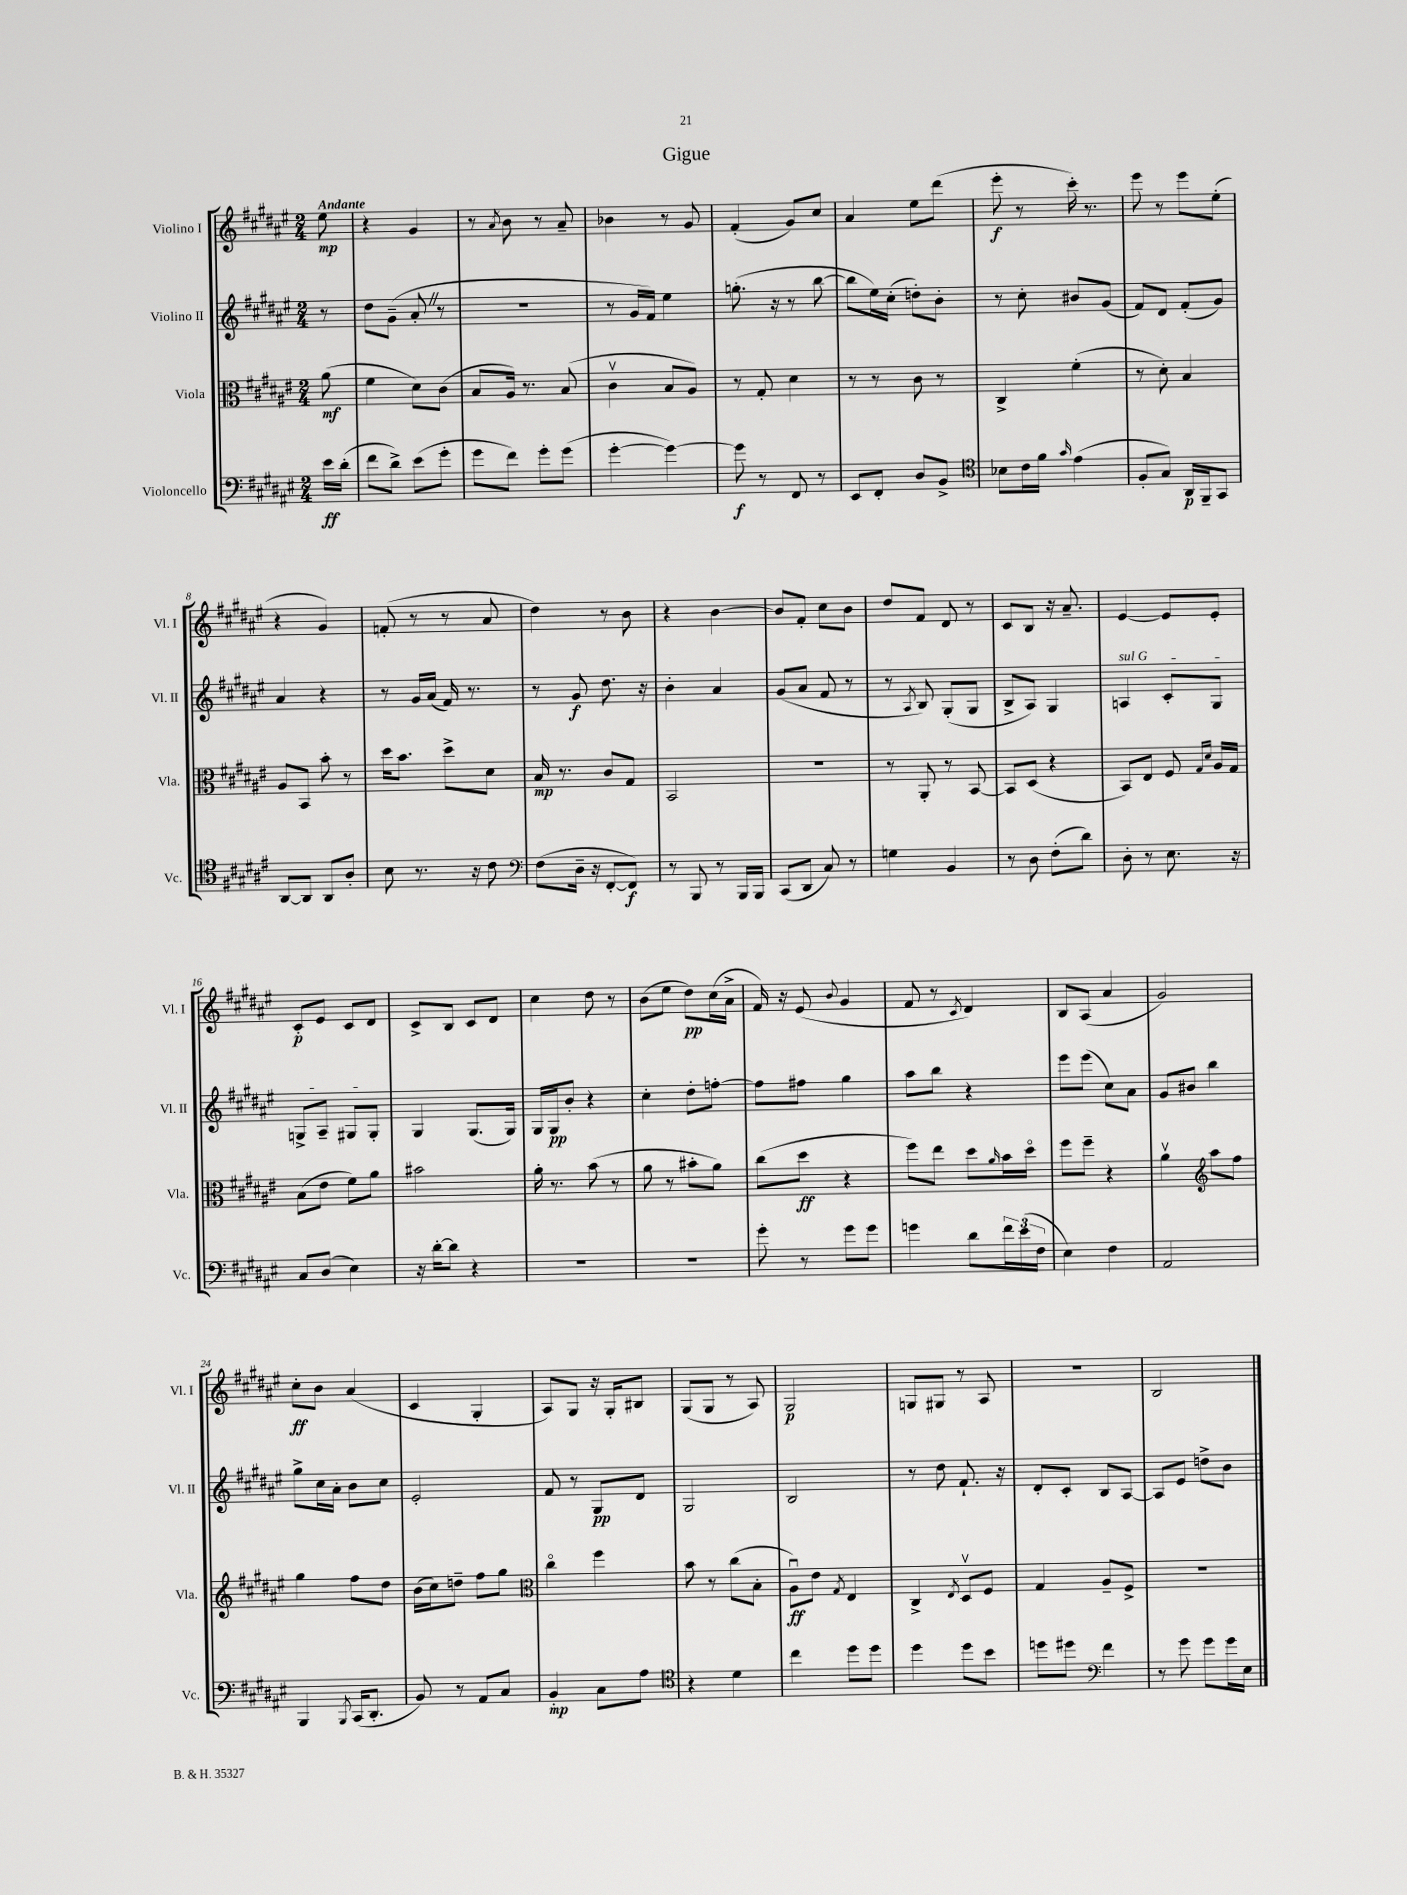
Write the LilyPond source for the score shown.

\header { title = "Gigue" }
<<
\new StaffGroup <<
\new Staff = "s0" \with { instrumentName = "Violino I" shortInstrumentName = "Vl. I" } {
    \clef treble \key fis \major \numericTimeSignature \time 2/4 \partial 8 \tempo "Andante"
    eis''8\mp |
    r4 gis'4 |
    r8 \acciaccatura { ais'8 } b'8 r8 ais'8-- |
    bes'4 r8 gis'8 |
    fis'4-.( gis'8) cis''8 |
    ais'4 eis''8 dis'''8( |
    eis'''8-.\f r8 cis'''16-.) r8. |
    eis'''8 r8 eis'''8 eis''8-.( |
    r4 gis'4) |
    f'8-.( r8 r8 ais'8 |
    dis''4) r8 b'8 |
    r4 b'4~ |
    b'8 fis'8-. cis''8 b'8 |
    dis''8 fis'8 dis'8 r8 |
    cis'8 b8 r16 ais'8.-- |
    eis'4~ eis'8 eis'8-. |
    cis'8-.\p eis'8 cis'8 dis'8 |
    cis'8-> b8 cis'8 dis'8 |
    cis''4 dis''8 r8 |
    b'8( eis''8 dis''8\pp) cis''16( ais'16-> |
    fis'16) r16 eis'8( \appoggiatura { b'8 } gis'4 |
    fis'8 r8 \acciaccatura { cis'8 } dis'4) |
    b8 ais8( ais'4 |
    gis'2) |
    cis''8-.\ff b'8 ais'4( |
    cis'4 gis4-. |
    ais8) gis8 r16 gis16-. bis8 |
    gis8( gis8 r8 ais8) |
    gis2\p |
    g8 gis8 r8 ais8 |
    R2 |
    b2 \bar "|." |
}
\new Staff = "s1" \with { instrumentName = "Violino II" shortInstrumentName = "Vl. II" } {
    \clef treble \key fis \major \numericTimeSignature \time 2/4 \partial 8
    r8 |
    dis''8 gis'8--( ais'8-. \once \override BreathingSign.text = \markup { \musicglyph "scripts.caesura.straight" } \breathe r8 |
    r2 |
    r8 gis'16 fis'16) eis''4 |
    g''8.-.( r16 r8 b''8~ |
    b''8 eis''16) cis''16-.( d''8-.) b'8-. |
    r8 cis''8-. bis'8 gis'8( |
    fis'8) dis'8 fis'8-.( gis'8) |
    ais'4 r4 |
    r8 gis'16 ais'16( fis'16) r8. |
    r8 gis'8\f dis''8. r16 |
    b'4-. ais'4 |
    gis'8( ais'8 fis'8 r8 |
    r8 \acciaccatura { ais8 } b8) gis8-.( gis8 |
    b8-> ais8) gis4 |
    \once \override TextSpanner.bound-details.left.text = \markup { \italic "sul G" } a4\startTextSpan cis'8-. gis8 |
    g8-> ais8-- gis8 gis8-.\stopTextSpan |
    gis4 gis8.( gis16) |
    gis16 gis16\pp b'8-. r4 |
    cis''4-. dis''8-. f''8~-. |
    f''8 fis''8 gis''4 |
    ais''8 b''8 r4 |
    eis'''8 eis'''8( cis''8) ais'8 |
    gis'8 bis'8 b''4 |
    gis''8-> cis''16 ais'16-. b'8 cis''8 |
    eis'2-. |
    fis'8 r8 gis8\pp dis'8 |
    gis2 |
    b2 |
    r8 dis''8 fis'8.-! r16 |
    dis'8-. cis'8-. b8 ais8~ |
    ais8 eis'8 d''8-> b'8 \bar "|." |
}
\new Staff = "s2" \with { instrumentName = "Viola" shortInstrumentName = "Vla." } {
    \clef alto \key fis \major \numericTimeSignature \time 2/4 \partial 8
    ais'8\mf( |
    fis'4 dis'8) cis'8( |
    b8 ais16) r8. b8( |
    cis'4\upbow b8 ais8) |
    r8 gis8-. dis'4 |
    r8 r8 cis'8 r8 |
    cis4-> fis'4-.( |
    r8 dis'8-.) b4 |
    ais8 b,8 b'8-. r8 |
    dis''16 b'8. dis''8-> dis'8 |
    b16\mp r8. cis'8 gis8 |
    b,2 |
    R2 |
    r8 ais,8-. r8 b,8~ |
    b,8 dis8( r4 |
    b,8) eis8 fis8 \grace { gis16 dis'16 } ais16 gis16 |
    b8( eis'8 fis'8) ais'8 |
    bis'2 |
    ais'16-. r8. b'8( r8 |
    ais'8 r8 bis'8-. ais'8) |
    cis''8( dis''8\ff r4 |
    fis''8) eis''8 dis''8 \grace { ais'16 } b'16 dis''16\flageolet |
    fis''8 fis''8-- r4 |
    ais'4\upbow \clef treble ais''8 fis''8 |
    gis''4 fis''8 dis''8 |
    b'16( cis''16) d''8-- fis''8 gis''8 |
    \clef alto cis''4\flageolet fis''4 |
    b'8 r8 cis''8( b8-. |
    ais8\downbow\ff) eis'8 \acciaccatura { gis8 } eis4 |
    cis4-> \acciaccatura { eis8 } dis8\upbow fis8 |
    gis4 ais8-- fis8-> |
    r2 \bar "|." |
}
\new Staff = "s3" \with { instrumentName = "Violoncello" shortInstrumentName = "Vc." } {
    \clef bass \key fis \major \numericTimeSignature \time 2/4 \partial 8
    eis'16\ff dis'16-.( |
    fis'8 dis'8->) eis'8( gis'8-. |
    gis'8 fis'8) gis'8-. gis'8( |
    gis'4~-. gis'4~) |
    gis'8\f r8 fis,8 r8 |
    eis,8 fis,8-. dis8 b,8-> |
    \clef tenor bes8 cis'16 fis'16 \grace { gis'16 } eis'4( |
    fis8-. gis8) ais,16\p fis,16-- gis,8 |
    ais,8~ ais,8 ais,8 ais8-. |
    b8 r8. r16 cis'8 |
    \clef bass fis8( dis16-- r16 fis,8~-. fis,8\f) |
    r8 b,,8 r8 b,,16 b,,16 |
    cis,8( dis,8 cis8) r8 |
    g4 b,4 |
    r8 dis8 fis8-.( dis'8) |
    dis8-. r8 eis8. r16 |
    cis8 dis8( eis4) |
    r16 dis'16~-. dis'8 r4 |
    R2 |
    R2 |
    gis'8-. r8 gis'8 gis'8 |
    g'4 dis'8 \tuplet 3/2 { fis'16 eis'16( fis16 } |
    eis4) fis4 |
    ais,2 |
    b,,4 \acciaccatura { b,,8 } cis,16( dis,8.-. |
    b,8) r8 ais,8 cis8 |
    b,4-.\mp cis8 ais8 |
    \clef tenor r4 dis'4 |
    cis''4 dis''8 dis''8 |
    dis''4 dis''8 b'8 |
    d''8 dis''8 \clef bass fis'4 |
    r8 gis'8 gis'8 gis'16 eis16 \bar "|." |
}
>>
>>
